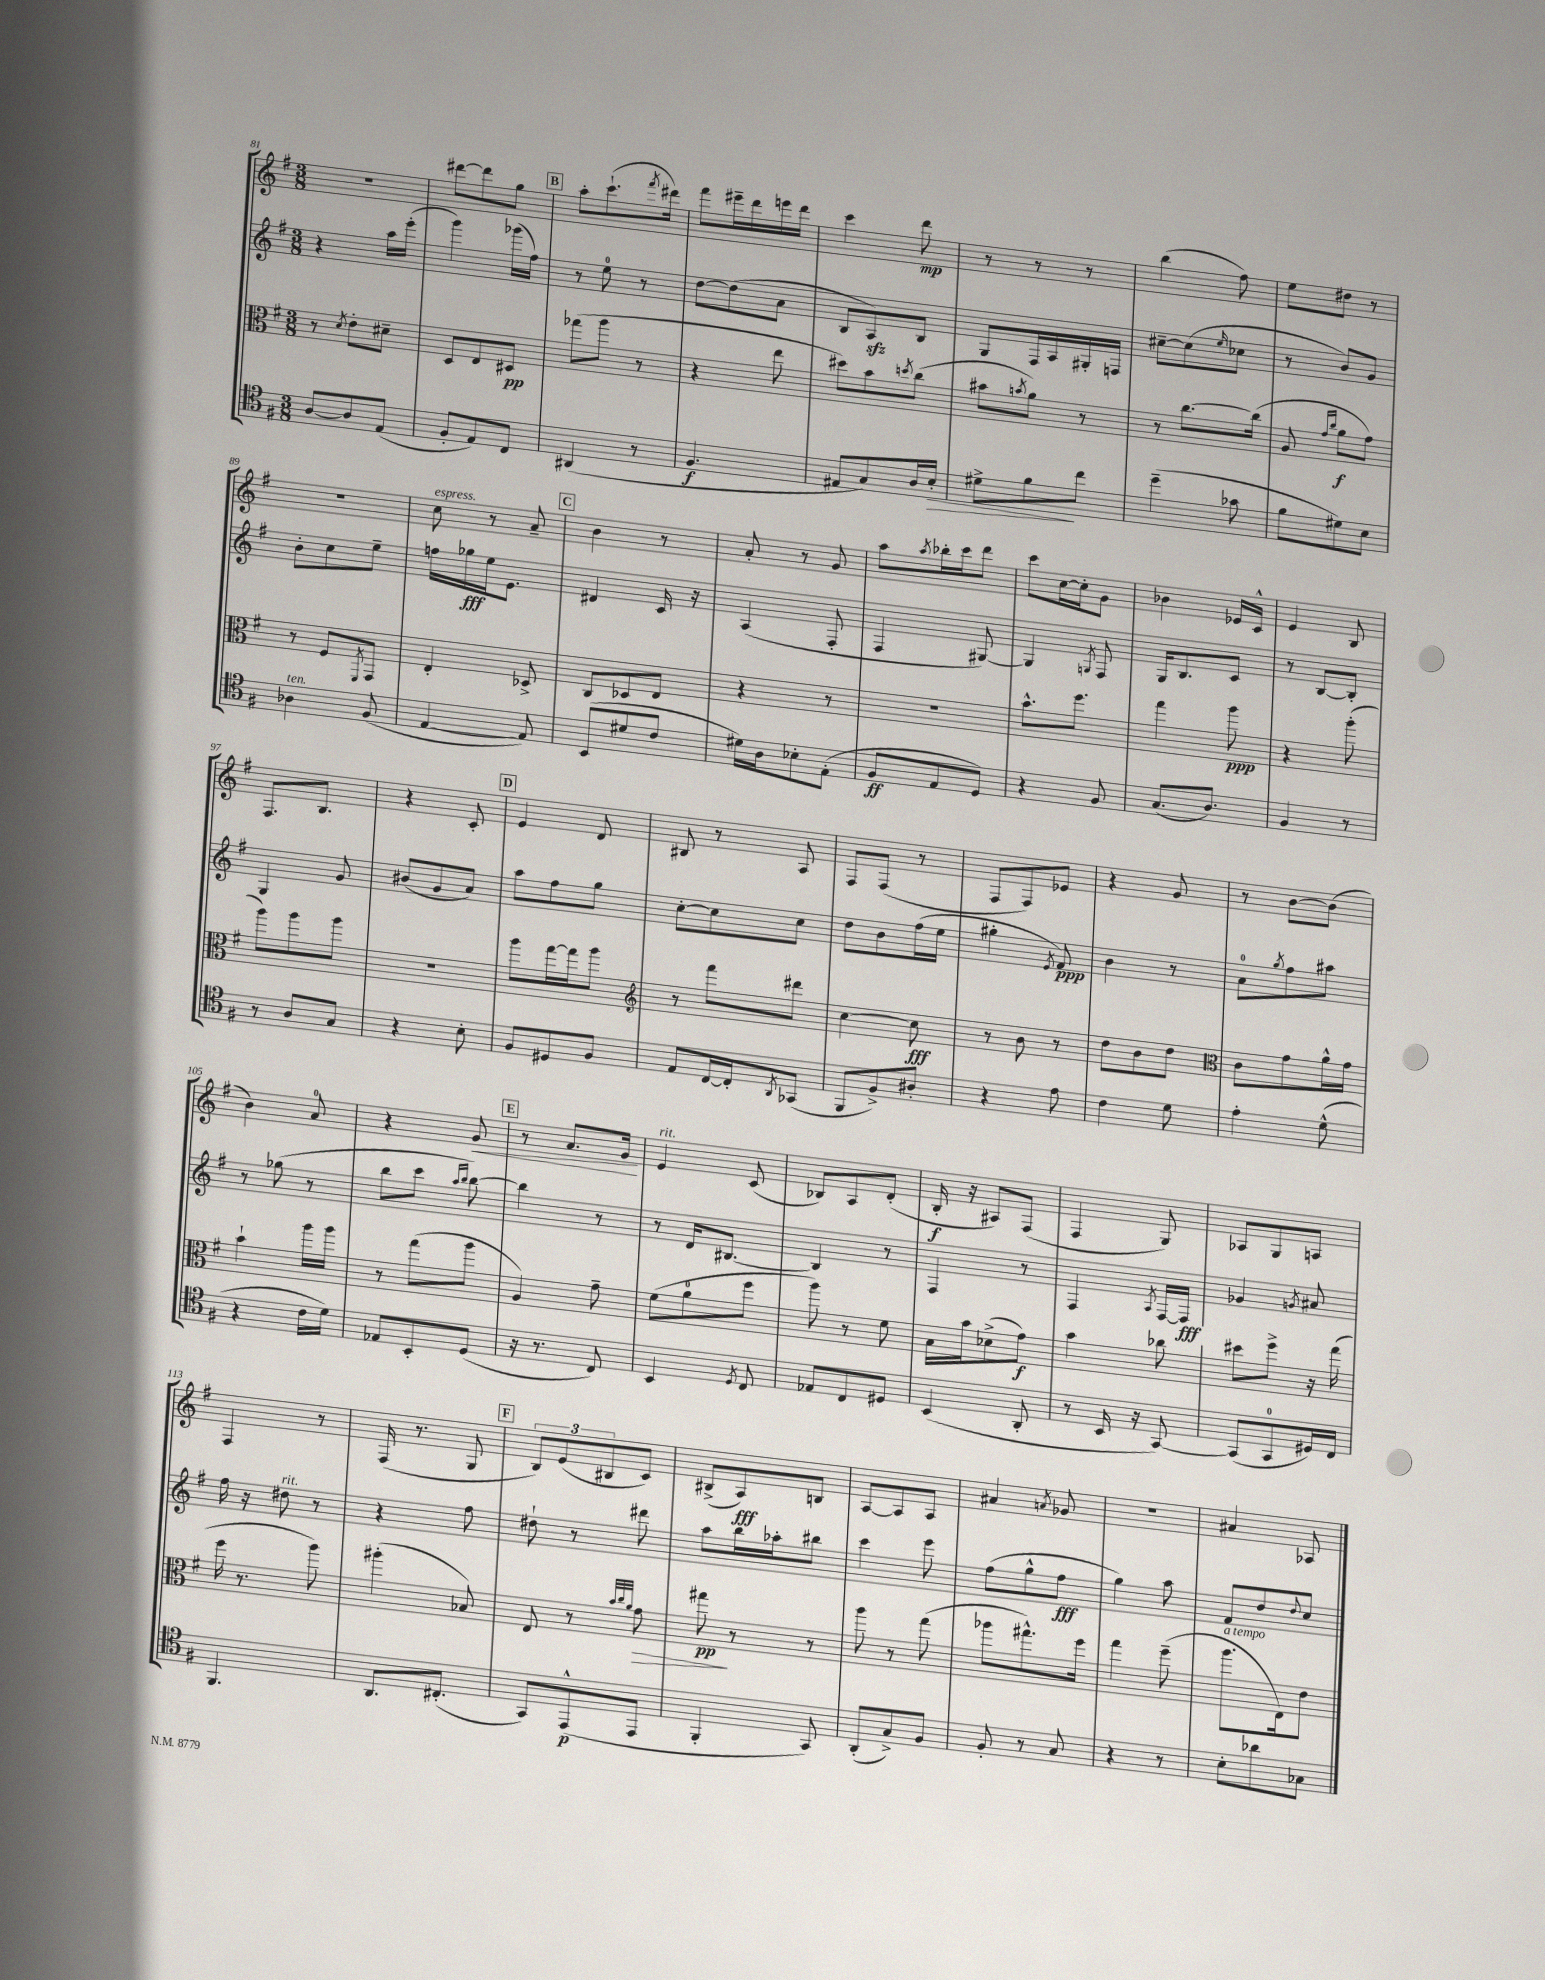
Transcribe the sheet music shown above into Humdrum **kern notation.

**kern	**dynam	**kern	**dynam	**kern	**dynam	**kern	**dynam
*part4	*part4	*part3	*part3	*part2	*part2	*part1	*part1
*staff4	*staff4	*staff3	*staff3	*staff2	*staff2	*staff1	*staff1
*clefC4	*	*clefC3	*	*clefG2	*	*clefG2	*
*k[f#]	*	*k[f#]	*	*k[f#]	*	*k[f#]	*
*M3/8	*	*M3/8	*	*M3/8	*	*M3/8	*
=81	=81	=81	=81	=81	=81	=81	=81
[8A/L	.	8r	.	4r	.	4.r	.
.	.	8qd/	.	.	.	.	.
8A/]	.	8e'\L	.	.	.	.	.
(8E/J	.	8d#X~\J	.	16aa\LL	.	.	.
.	.	.	.	(16eee'\JJ	.	.	.
=82	=82	=82	=82	=82	=82	=82	=82
8F#'/L	.	8D/L	.	4ggg\)	.	[8ddd#X\L	.
8E/)	.	8E/	.	.	.	8ddd#\]	.
8C/J	.	8D#X/J	pp	(16ggg-X\LL	.	8gg\J	.
.	.	.	.	16ff#\JJ)	.	.	.
!!LO:REH:place=s1:t=B
=83	=83	=83	=83	=83	=83	=83	=83
(4AA#X/	.	(8gg-X\L	.	8r	.	8aa'\L	.
.	.	8aa\J	.	8ee\	.	(8.ccc`\	.
8r	.	8r	.	8r	.	.	.
.	.	.	.	.	.	8qfff#/	.
.	.	.	.	.	.	16ddd#X\Jk)	.
=84	=84	=84	=84	=84	=84	=84	=84
4.F#/	f	4r	.	[8dd\L	.	8fff#\L	.
.	.	.	.	(8dd\]	.	16eee#X~\L	.
.	.	.	.	.	.	16ddd\	.
.	.	8ee\	.	8a\J	.	16eeen\	.
.	.	.	.	.	.	16ddd\JJ	.
=85	=85	=85	=85	=85	=85	=85	=85
8E#X/L	.	8dd#X\L)	.	8B/L	.	4ccc\	.
8G/)	.	8b\	.	8Azz/)	.	.	.
.	.	8qddn/	.	.	.	.	.
16A/L	.	(8cc\J	.	8B/J	.	8ddd\	mp
!	!LO:HP:b	!	!	!	!	!	!
16B'/JJ	>	.	.	.	.	.	.
=86	=86	=86	=86	=86	=86	=86	=86
8d#X^\L	.	8b#X\L	.	8G/L	.	8r	.
.	.	8qbn/	.	.	.	.	.
8f#\	.	8a\J)	.	16F#/L	.	8r	.
.	.	.	.	16A/	.	.	.
8cc\J	]	8r	.	16G#X'/	.	8r	.
.	.	.	.	16Fn/JJ	.	.	.
=87	=87	=87	=87	=87	=87	=87	=87
(4dd~\	.	8r	.	[8cc#X~\L	.	(4bb\	.
.	.	[8.cc\L	.	(8cc#\]	.	.	.
.	.	.	.	16qqee/	.	.	.
8g-X\	.	.	.	8cc-X\J	.	8ff#\)	.
.	.	(16cc\Jk]	.	.	.	.	.
=88	=88	=88	=88	=88	=88	=88	=88
8f#\L	.	8A/	.	8r	.	8ee\L	.
.	.	16qqg/LL	.	.	.	.	.
.	.	16qqcc/JJ	.	.	.	.	.
8d#X\)	.	8a\L	f	8b/L)	.	8dd#X\J	.
8B\J	.	8g\J)	.	8g/J	.	8r	.
!!LO:LB:g=z
=89	=89	=89	=89	=89	=89	=89	=89
!LO:TX:a:i:t=ten.	!	!	!	!	!	!	!
4A-X\	.	8r	.	8b'\L	.	4.r	.
.	.	8F#/L	.	8cc\	.	.	.
.	.	8qFF#/	.	.	.	.	.
(8F#/	.	8GG/J	.	8ee~\J	.	.	.
=90	=90	=90	=90	=90	=90	=90	=90
!	!	!	!	!	!	!LO:TX:a:i:t=espress.	!
[4E/	.	4E'/	.	16ffn\LL	.	8cc\	.
.	.	.	.	16gg-X\	fff	.	.
.	.	.	.	16ee\J	.	8r	.
.	.	.	.	8.e\J	.	.	.
8E/])	.	8D-X^/	.	.	.	8a~/	.
!!LO:REH:place=s1:t=C
=91	=91	=91	=91	=91	=91	=91	=91
(8BB/L	.	8C/L	.	4d#X/	.	4b\	.
8d#X/	.	8D-X/	.	.	.	.	.
8c/J	.	8E/J	.	16c/	.	8r	.
.	.	.	.	16r	.	.	.
=92	=92	=92	=92	=92	=92	=92	=92
16d#X\LL)	.	4r	.	(4A/	.	8a'/	.
16A\J	.	.	.	.	.	.	.
8B-X'\	.	.	.	.	.	8r	.
(8E'\J	.	8r	.	8F#'/	.	8g/	.
=93	=93	=93	=93	=93	=93	=93	=93
8F#/L	ff	4.r	.	4F#/	.	8aa\L	.
.	.	.	.	.	.	8qaa/	.
8E/	.	.	.	.	.	16bb-X'\L	.
.	.	.	.	.	.	16ccc\J	.
8D/J)	.	.	.	[8G#X/)	.	8ddd\J	.
=94	=94	=94	=94	=94	=94	=94	=94
4r	.	8.b^^\L	.	4G#/]	.	8ccc\L	.
.	.	.	.	.	.	[16cc\L	.
.	.	8.ff#\J	.	.	.	16cc'\J]	.
.	.	.	.	8qGn/	.	.	.
8F#/	.	.	.	8F#/	.	8g\J	.
=95	=95	=95	=95	=95	=95	=95	=95
(8.G/L	.	4gg\	.	16G/KL	.	4b-X\	.
.	.	.	.	8.B/	.	.	.
8.A/J)	.	.	.	.	.	.	.
.	.	8aa\	ppp	8c/J	.	16e-X/LL	.
.	.	.	.	.	.	16c^^/JJ	.
=96	=96	=96	=96	=96	=96	=96	=96
4F#/	.	4r	.	8r	.	4e/	.
.	.	.	.	[8B/L	.	.	.
8r	.	(8aa'\	.	8B'/J]	.	8B/	.
!!LO:LB:g=z
=97	=97	=97	=97	=97	=97	=97	=97
8r	.	8aa\L)	.	4G/	.	8.F#/L	.
8A/L	.	8aa\	.	.	.	.	.
.	.	.	.	.	.	8.B/J	.
8G/J	.	8aa\J	.	8g/	.	.	.
=98	=98	=98	=98	=98	=98	=98	=98
4r	.	4.r	.	(8b#X/L	.	4r	.
.	.	.	.	8g/	.	.	.
8B'\	.	.	.	8a/J)	.	8c'/	.
!!LO:REH:place=s1:t=D
=99	=99	=99	=99	=99	=99	=99	=99
8F#/L	.	8aa\L	.	8aa\L	.	4e/	.
8D#X/	.	[16gg\L	.	8ff#\	.	.	.
.	.	16gg\J]	.	.	.	.	.
8F#/J	.	8aa\J	.	8gg\J	.	8d/	.
=100	=100	=100	=100	=100	=100	=100	=100
*	*	*clefG2	*	*	*	*	*
8E/L	.	8r	.	[8cc'\L	.	8B#X/	.
[16C/L	.	8fff#\L	.	8cc\]	.	8r	.
16C'/J]	.	.	.	.	.	.	.
8qAA/	.	.	.	.	.	.	.
(8GG-X/J	.	8ddd#X\J	.	8cc\J	.	8A/	.
=101	=101	=101	=101	=101	=101	=101	=101
8FF#/L	.	[4cc\	.	8dd\L	.	8F#/L	.
8F#^/)	.	.	.	8b\	.	(8F#/J	.
8A#X'/J	.	8cc\]	fff	(16ff#\L	.	8r	.
.	.	.	.	16ee\JJ	.	.	.
=102	=102	=102	=102	=102	=102	=102	=102
4r	.	8r	.	4gg#X'\	.	8F#/L	.
.	.	8b\	.	.	.	8F#/)	.
.	.	.	.	8qe/	.	.	.
8e\	.	8r	.	8f#/)	ppp	8e-X/J	.
=103	=103	=103	=103	=103	=103	=103	=103
4c\	.	8dd\L	.	4b\	.	4r	.
.	.	8b\	.	.	.	.	.
8d\	.	8dd\J	.	8r	.	8g/	.
=104	=104	=104	=104	=104	=104	=104	=104
*	*	*clefC3	*	*	*	*	*
4e'\	.	8c\L	.	8a\L	.	8r	.
.	.	.	.	8qgg/	.	.	.
.	.	8g\	.	8ff#\	.	[8b\L	.
(8d^^\	.	16a^^\L	.	8aa#X\J	.	(8b\J]	.
.	.	16g\JJ	.	.	.	.	.
!!LO:LB:g=z
=105	=105	=105	=105	=105	=105	=105	=105
4r	.	4b`\	.	8r	.	4b\)	.
.	.	.	.	(8gg-X\	.	.	.
16c\LL	.	16aa\LL	.	8r	.	8a/	.
16d\JJ)	.	16aa\JJ	.	.	.	.	.
=106	=106	=106	=106	=106	=106	=106	=106
8E-X/L	.	8r	.	8bb\L	.	4r	.
8BB'/	.	(8gg\L	.	8ccc\J	.	.	.
.	.	.	.	16qqaa/LL	.	.	.
.	.	.	.	16qqbb/JJ	.	.	.
!	!	!	!	!	!	!	!LO:HP:b
(8D/J	.	8aa\J	.	[8bb\)	.	8g/	<
!!LO:REH:place=s1:t=E
=107	=107	=107	=107	=107	=107	=107	=107
16r	.	4A/)	.	4bb\]	.	8r	.
8.r	.	.	.	.	.	.	.
.	.	.	.	.	.	8.a/L	.
8C/)	.	8g~\	.	8r	.	.	.
.	.	.	.	.	.	16g/Jk	.
.	.	.	.	.	.	.	[
=108	=108	=108	=108	=108	=108	=108	=108
!	!	!	!	!	!	!LO:TX:a:i:t=rit.	!
4BB/	.	(8f#\L	.	8r	.	4e/	.
.	.	8a\	.	16d/KL	.	.	.
.	.	.	.	[8.B#X/J	.	.	.
8qD/	.	.	.	.	.	.	.
8C/	.	8ff#\J	.	.	.	(8c/	.
=109	=109	=109	=109	=109	=109	=109	=109
8E-X/L	.	8aa\)	.	4B#/]	.	8B-X/L)	.
8C/	.	8r	.	.	.	8A/	.
8D#X/J	.	8f#\	.	8r	.	(8d'/J	.
=110	=110	=110	=110	=110	=110	=110	=110
(4BB/	.	16B\LL	.	4F#/	.	16B'/	f
.	.	16b\J	.	.	.	16r	.
.	.	(8d-X^\	.	.	.	8A#X/L)	.
8AA'/	.	8g\J)	f	8r	.	(8F#/J	.
=111	=111	=111	=111	=111	=111	=111	=111
8r	.	4b\	.	4F#/	.	4F#/	.
16BB/	.	.	.	.	.	.	.
16r	.	.	.	.	.	.	.
.	.	.	.	8qA/	.	.	.
[8GG/)	.	8cc-X\	.	[16F#/LL	.	8G/)	.
.	.	.	.	16F#/JJ]	fff	.	.
=112	=112	=112	=112	=112	=112	=112	=112
(8GG/L]	.	8dd#X\L	.	4g-X/	.	8A-X/L	.
8GG/	.	8ff#^\J	.	.	.	8G/	.
.	.	.	.	8qgn/	.	.	.
16D#X/L)	.	16r	.	8a#X/	.	8An/J	.
16C/JJ	.	(16gg\	.	.	.	.	.
!!LO:LB:g=z
=113	=113	=113	=113	=113	=113	=113	=113
4.FF#/	.	16ff#\	.	16ff#\	.	4F#/	.
.	.	8.r	.	16r	.	.	.
!	!	!	!	!LO:TX:a:i:t=rit.	!	!	!
.	.	.	.	8dd#X\	.	.	.
.	.	8aa\)	.	8r	.	8r	.
=114	=114	=114	=114	=114	=114	=114	=114
8.AA/L	.	(4aa#X'\	.	4r	.	(16F#/	.
.	.	.	.	.	.	8.r	.
(8.C#X'/J	.	.	.	.	.	.	.
.	.	8B-X/)	.	8ff#\	.	8G/	.
!!LO:REH:place=s1:t=F
=115	=115	=115	=115	=115	=115	=115	=115
8GG/L)	.	8E/	.	8dd#X`\	.	12B/L)	.
.	.	.	.	.	.	(12e/	.
(8EE^^/	p	8r	.	8r	.	.	.
.	.	.	.	.	.	12B#X/	.
.	.	32qqb/LLL	.	.	.	.	.
.	.	32qqcc/	.	.	.	.	.
.	.	32qqa/JJJ	.	.	.	.	.
!	!	!	!LO:HP:b	!	!	!	!
8EE/J	.	8g\	>	8ddd#X\	.	8c/J)	.
=116	=116	=116	=116	=116	=116	=116	=116
4FF#'/	.	8gg#X\	pp	8aa\L	.	(8B#X^/L	.
.	.	8r	]	16bb\L	.	8A/)	fff
.	.	.	.	16aa-X'\J	.	.	.
8GG/)	.	8r	.	8bb#X\J	.	8Bn/J	.
=117	=117	=117	=117	=117	=117	=117	=117
(8AA'/L	.	8aa\	.	4ccc\	.	[8A/L	.
8G^/)	.	8r	.	.	.	8A/]	.
8F#/J	.	(8gg\	.	8eee\	.	8A/J	.
=118	=118	=118	=118	=118	=118	=118	=118
8F#'/	.	8aa-X\L	.	(8ff#\L	.	4a#X/	.
8r	.	8.gg#X^^\)	.	8gg^^\	.	.	.
.	.	.	.	.	.	8qan/	.
8G/	.	.	.	8ff#\J	fff	8g-X/	.
.	.	16ff#\Jk	.	.	.	.	.
=119	=119	=119	=119	=119	=119	=119	=119
4r	.	4gg\	.	4gg\)	.	4.r	.
8r	.	(8ff#~\	.	8aa\	.	.	.
=120	=120	=120	=120	=120	=120	=120	=120
!	!	!LO:TX:a:i:t=a tempo	!	!	!	!	!
8B'\L	.	8.aa\L	.	8f#/L	.	4a#X/	.
8a-X\	.	.	.	8dd/	.	.	.
.	.	16E\k)	.	.	.	.	.
.	.	.	.	8qqdd/	.	.	.
8G-X\J	.	8e\J	.	8cc/J	.	8A-X/	.
==	==	==	==	==	==	==	==
*-	*-	*-	*-	*-	*-	*-	*-
